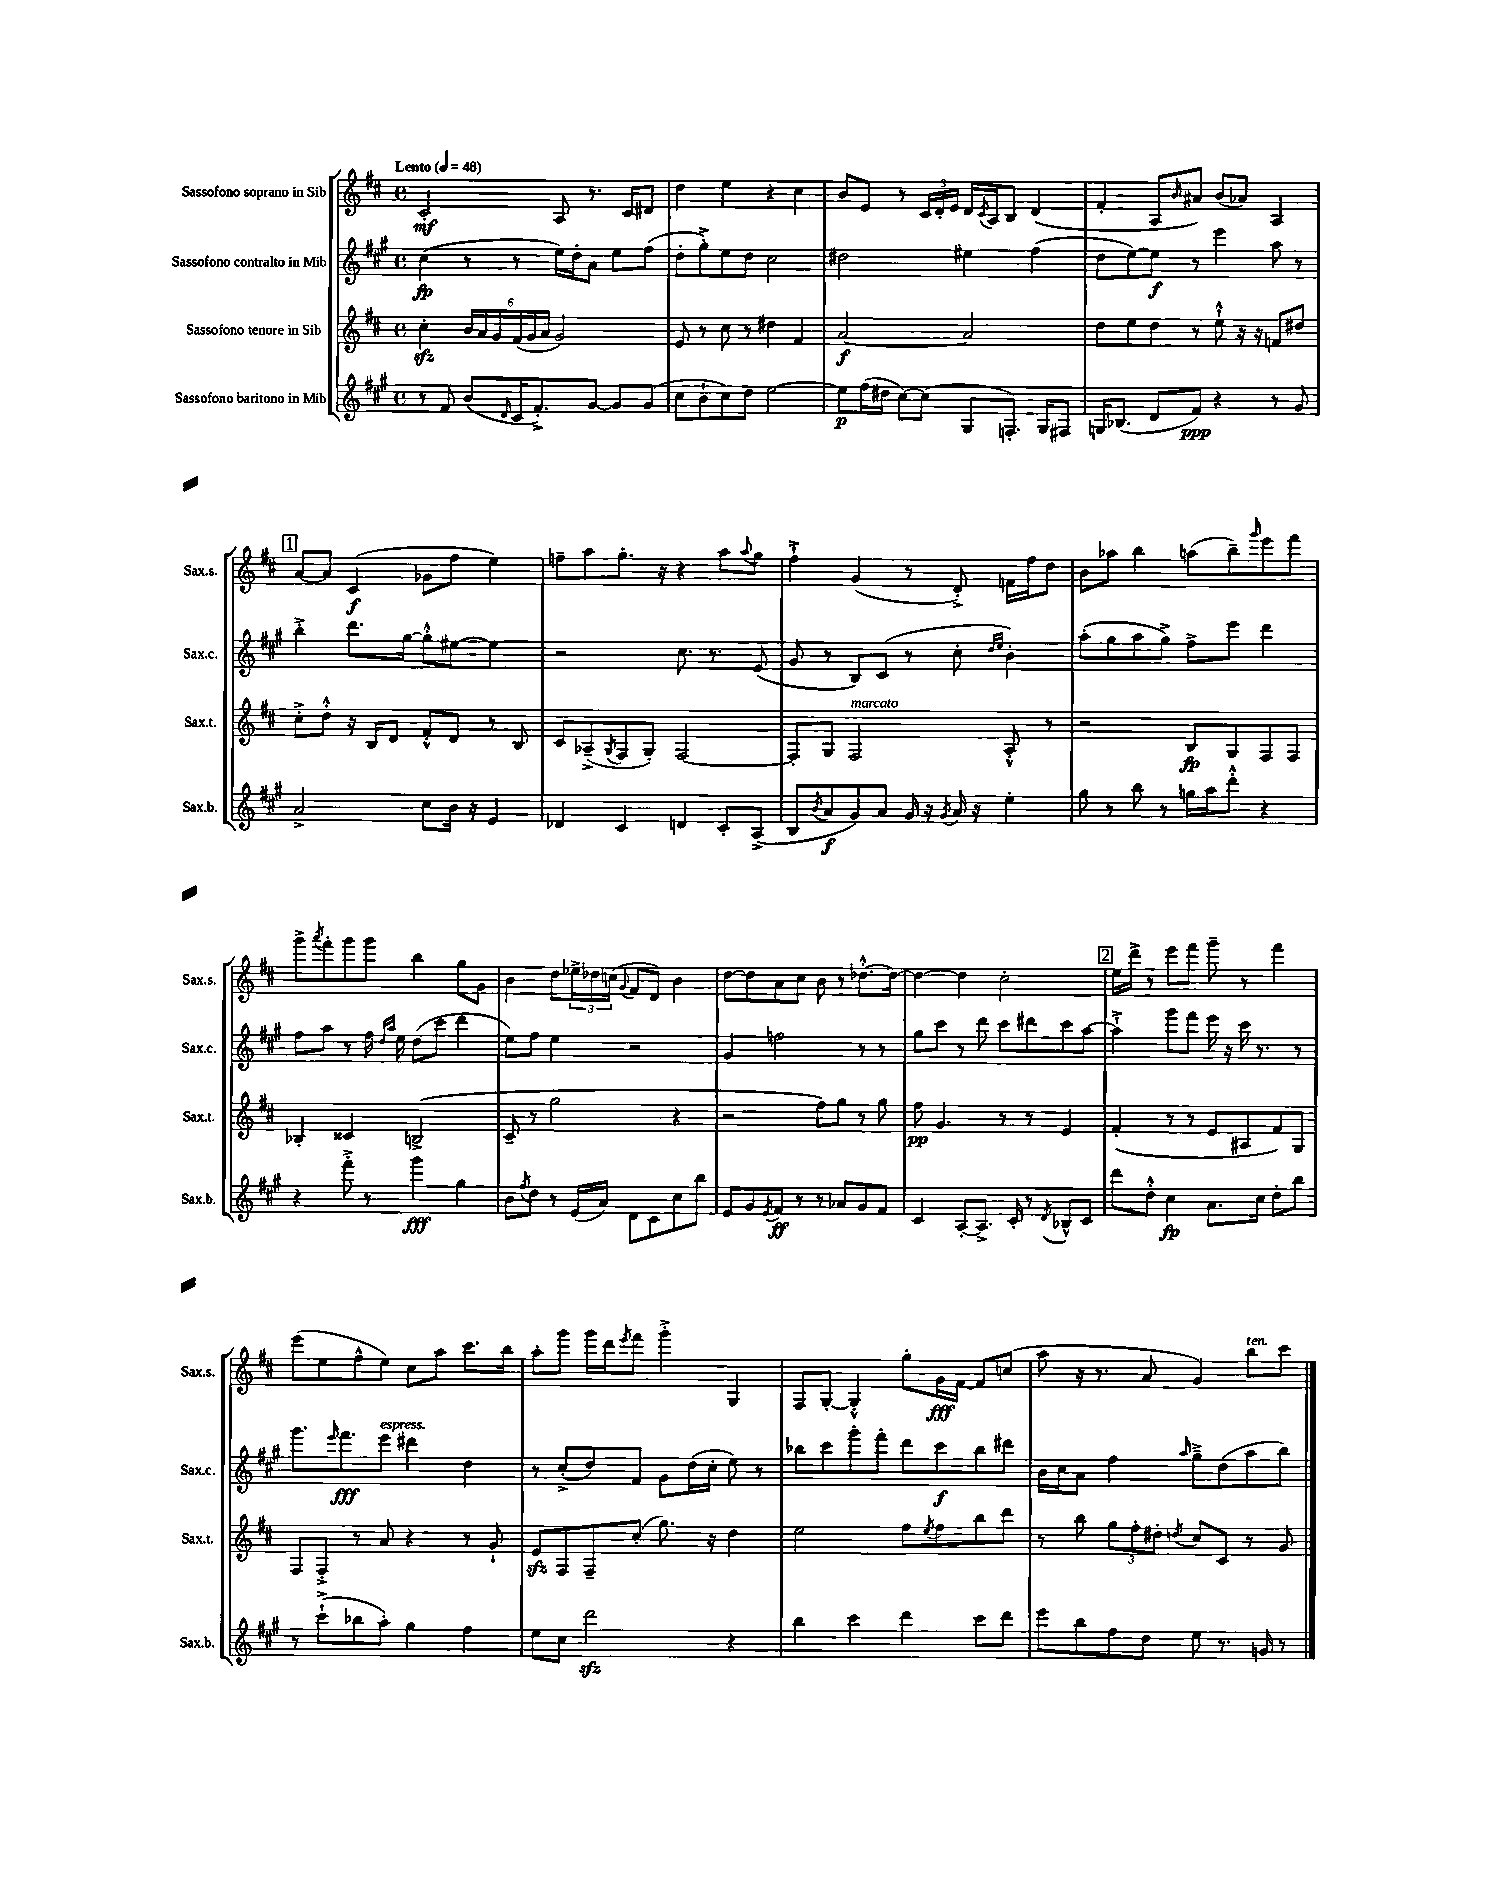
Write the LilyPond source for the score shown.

<<
\new StaffGroup <<
\new Staff = "s0" \with { instrumentName = "Sassofono soprano in Sib" shortInstrumentName = "Sax.s." } {
    \clef treble \key d \major \defaultTimeSignature \time 4/4 \tempo "Lento" 4 = 48
    cis'2-.\mf a8 r8. cis'16 dis'8 |
    d''4 e''4 r4 cis''4 |
    b'8 e'8 r8 \tuplet 3/2 { cis'16 d'16-. e'16 } d'16 \acciaccatura { cis'8 } a16 b8 d'4( |
    fis'4-. a8 \grace { b'16 } ais'8) b'8( aes'8) a4 |
    \mark \markup { \box "1" } a'8~ a'8 cis'4\f( ges'8 fis''8 e''4) |
    f''8-- a''8 g''8.-. r16 r4 a''8 \appoggiatura { a''8 } g''8 |
    fis''4-!-> g'4( r8 d'8-.->) f'16 fis''16 d''8 |
    b'8 aes''8 b''4 a''8( b''8--) \grace { g'''16 } e'''8 fis'''8 |
    g'''8-> \acciaccatura { a'''8 } fis'''8-. g'''8 g'''8 b''4 g''8 g'8 |
    b'4 d''8 \tuplet 3/2 { ees''16-> des''16 c''16( } \appoggiatura { g'8 } fis'8 d'8) b'4 |
    d''8~ d''8 a'8 cis''8 b'8 r8 des''8.~-.-^ des''16~ |
    des''4~ des''4 cis''2-. |
    \mark \markup { \box "2" } e''16 d'''16-> r8 e'''8 fis'''8 g'''8-- r8 fis'''4 |
    e'''8( e''8 fis''8-^ e''8) cis''8 a''8 cis'''8. b''16 |
    a''8-. g'''8 g'''16 d'''16 \acciaccatura { e'''8 } fis'''8 g'''4-.-> g4 |
    fis8 g8~-. g4-.-^ g''8-. g'16\fff fis'16~ fis'8 c''8( |
    a''8 r16 r8. a'8 g'4) b''8^\markup { \italic "ten." } cis'''8 \bar "|." |
}
\new Staff = "s1" \with { instrumentName = "Sassofono contralto in Mib" shortInstrumentName = "Sax.c." } {
    \clef treble \key a \major \defaultTimeSignature \time 4/4
    cis''4\fp( r8 r8 e''16) d''16-. a'8 e''8 fis''8( |
    d''8-. gis''8-.->) e''8 d''8 cis''2 |
    dis''2 eis''4 fis''4( |
    d''8 e''8~) e''8\f r8 e'''4 a''8 r8 |
    \mark \markup { \box "1" } b''4-.-> d'''8. gis''16~ gis''8-.-^ eis''8~ eis''4 |
    r2 cis''8. r8. e'8( |
    gis'8 r8 b8) cis'8( r8 cis''8-. \grace { d''16 e''16 } b'4-.) |
    a''8-.( gis''8 a''8 gis''8->) fis''8-> e'''8 d'''4 |
    fis''8 a''8 r8 fis''16 \grace { d''16 a''16 } e''16 d''8( cis'''8 d'''4 |
    e''8) fis''8 e''4 r2 |
    gis'4 f''2 r8 r8 |
    gis''8 cis'''8 r8 d'''8 cis'''8 dis'''8 cis'''8 a''8~ |
    \mark \markup { \box "2" } a''4-!-> gis'''8 fis'''8 e'''16 r16 cis'''16 r8. r8 |
    gis'''8. \grace { e'''16 } fis'''8.\fff e'''8^\markup { \italic "espress." } dis'''4 d''4 |
    r8 cis''8-.->( d''8) fis'8 gis'8 d''16( cis''16-. e''8) r8 |
    bes''8 cis'''8 gis'''8-. fis'''8-. d'''8 cis'''8\f bes''8 dis'''8 |
    b'16 cis''16 a'8 fis''4 \grace { a''16 } gis''8---> d''8( a''8 b''8) \bar "|." |
}
\new Staff = "s2" \with { instrumentName = "Sassofono tenore in Sib" shortInstrumentName = "Sax.t." } {
    \clef treble \key d \major \defaultTimeSignature \time 4/4
    cis''4-.\sfz \tuplet 6/4 { b'16 a'16 g'16 fis'16( g'16 a'16 } g'2) |
    e'8 r8 cis''8 r8 dis''4 fis'4 |
    a'2~\f a'2 |
    d''8 e''8 d''8 r8 e''8-!-^ r16 r16 f'8 dis''8 |
    \mark \markup { \box "1" } cis''8-.-> d''8-.-^ r16 b16 d'8 fis'8-.-^ d'8 r8 b8 |
    cis'8 aes8--->( \acciaccatura { g8 } fis8 g8-.) fis2~ |
    fis8-. g8 fis2^\markup { \italic "marcato" } a8-.-^ r8 |
    r2 b8\fp g8 fis8 fis8 |
    bes4-. cisis'4 b2->( |
    cis'8-- r8 g''2 r4 |
    r2 fis''8) g''8 r8 g''8 |
    fis''8\pp g'4. r8 r8 e'4 |
    \mark \markup { \box "2" } fis'4-.( r8 r8 e'8 ais8 fis'8) g8 |
    fis8 fis8-.-> r8 a'8 r4 r8 g'8-! |
    e'8\sfz fis8 fis8-- cis''8-.( g''8.) r16 d''4 |
    e''2 fis''8 \acciaccatura { e''8 } fis''8 b''8 d'''8 |
    r8 b''8 \tuplet 3/2 { g''8 fis''8-. dis''8-. } \acciaccatura { d''8 } cis''8 cis'8 r8 g'8 \bar "|." |
}
\new Staff = "s3" \with { instrumentName = "Sassofono baritono in Mib" shortInstrumentName = "Sax.b." } {
    \clef treble \key a \major \defaultTimeSignature \time 4/4
    r8 fis'8 b'8( \grace { d'16 } cis'16 fis'8.-.->) gis'8~ gis'8 gis'8( |
    cis''8 b'8-! cis''8) d''8 e''2~ |
    e''8\p fis''16( dis''16 cis''8~) cis''8( gis8 f8.-.) gis16 fis8 |
    g16 bes8.( d'8 fis'8\ppp) r4 r8 gis'8 |
    \mark \markup { \box "1" } a'2-> cis''8 b'16 r16 e'4 |
    des'4 cis'4 d'4 cis'8-. a8->( |
    b8 \acciaccatura { b'8 } a'8\f gis'8) a'8 gis'16 r16 \acciaccatura { gis'8 } a'16 r16 e''4-. |
    gis''8 r8 b''8 r8 g''16 a''16 d'''8-.-^ r4 |
    r4 fis'''8-.-> r8 gis'''4\fff gis''4 |
    b'8 \acciaccatura { fis''8 } d''8 r8 e'16( a'16) d'8 cis'8 cis''8 b''8 |
    e'8 gis'8 \acciaccatura { e'8 } fis'8\ff r8 r8 aes'8 gis'8 fis'8 |
    cis'4 a8~-. a8.-> cis'16-. r8 \acciaccatura { d'8 } bes8-^ cis'8 |
    \mark \markup { \box "2" } d'''8 d''8-.-^ cis''4\fp a'8. cis''16 d''8-. b''8 |
    r8 cis'''8-!->( bes''8 a''8-.) gis''4 fis''4 |
    e''8 cis''8 d'''2\sfz r4 |
    b''4 cis'''4 d'''4 cis'''8 d'''8 |
    e'''8 b''8 fis''8 d''8 e''8 r8. g'16 r8 \bar "|." |
}
>>
>>
\layout { \context { \Score \remove "Bar_number_engraver" } }
